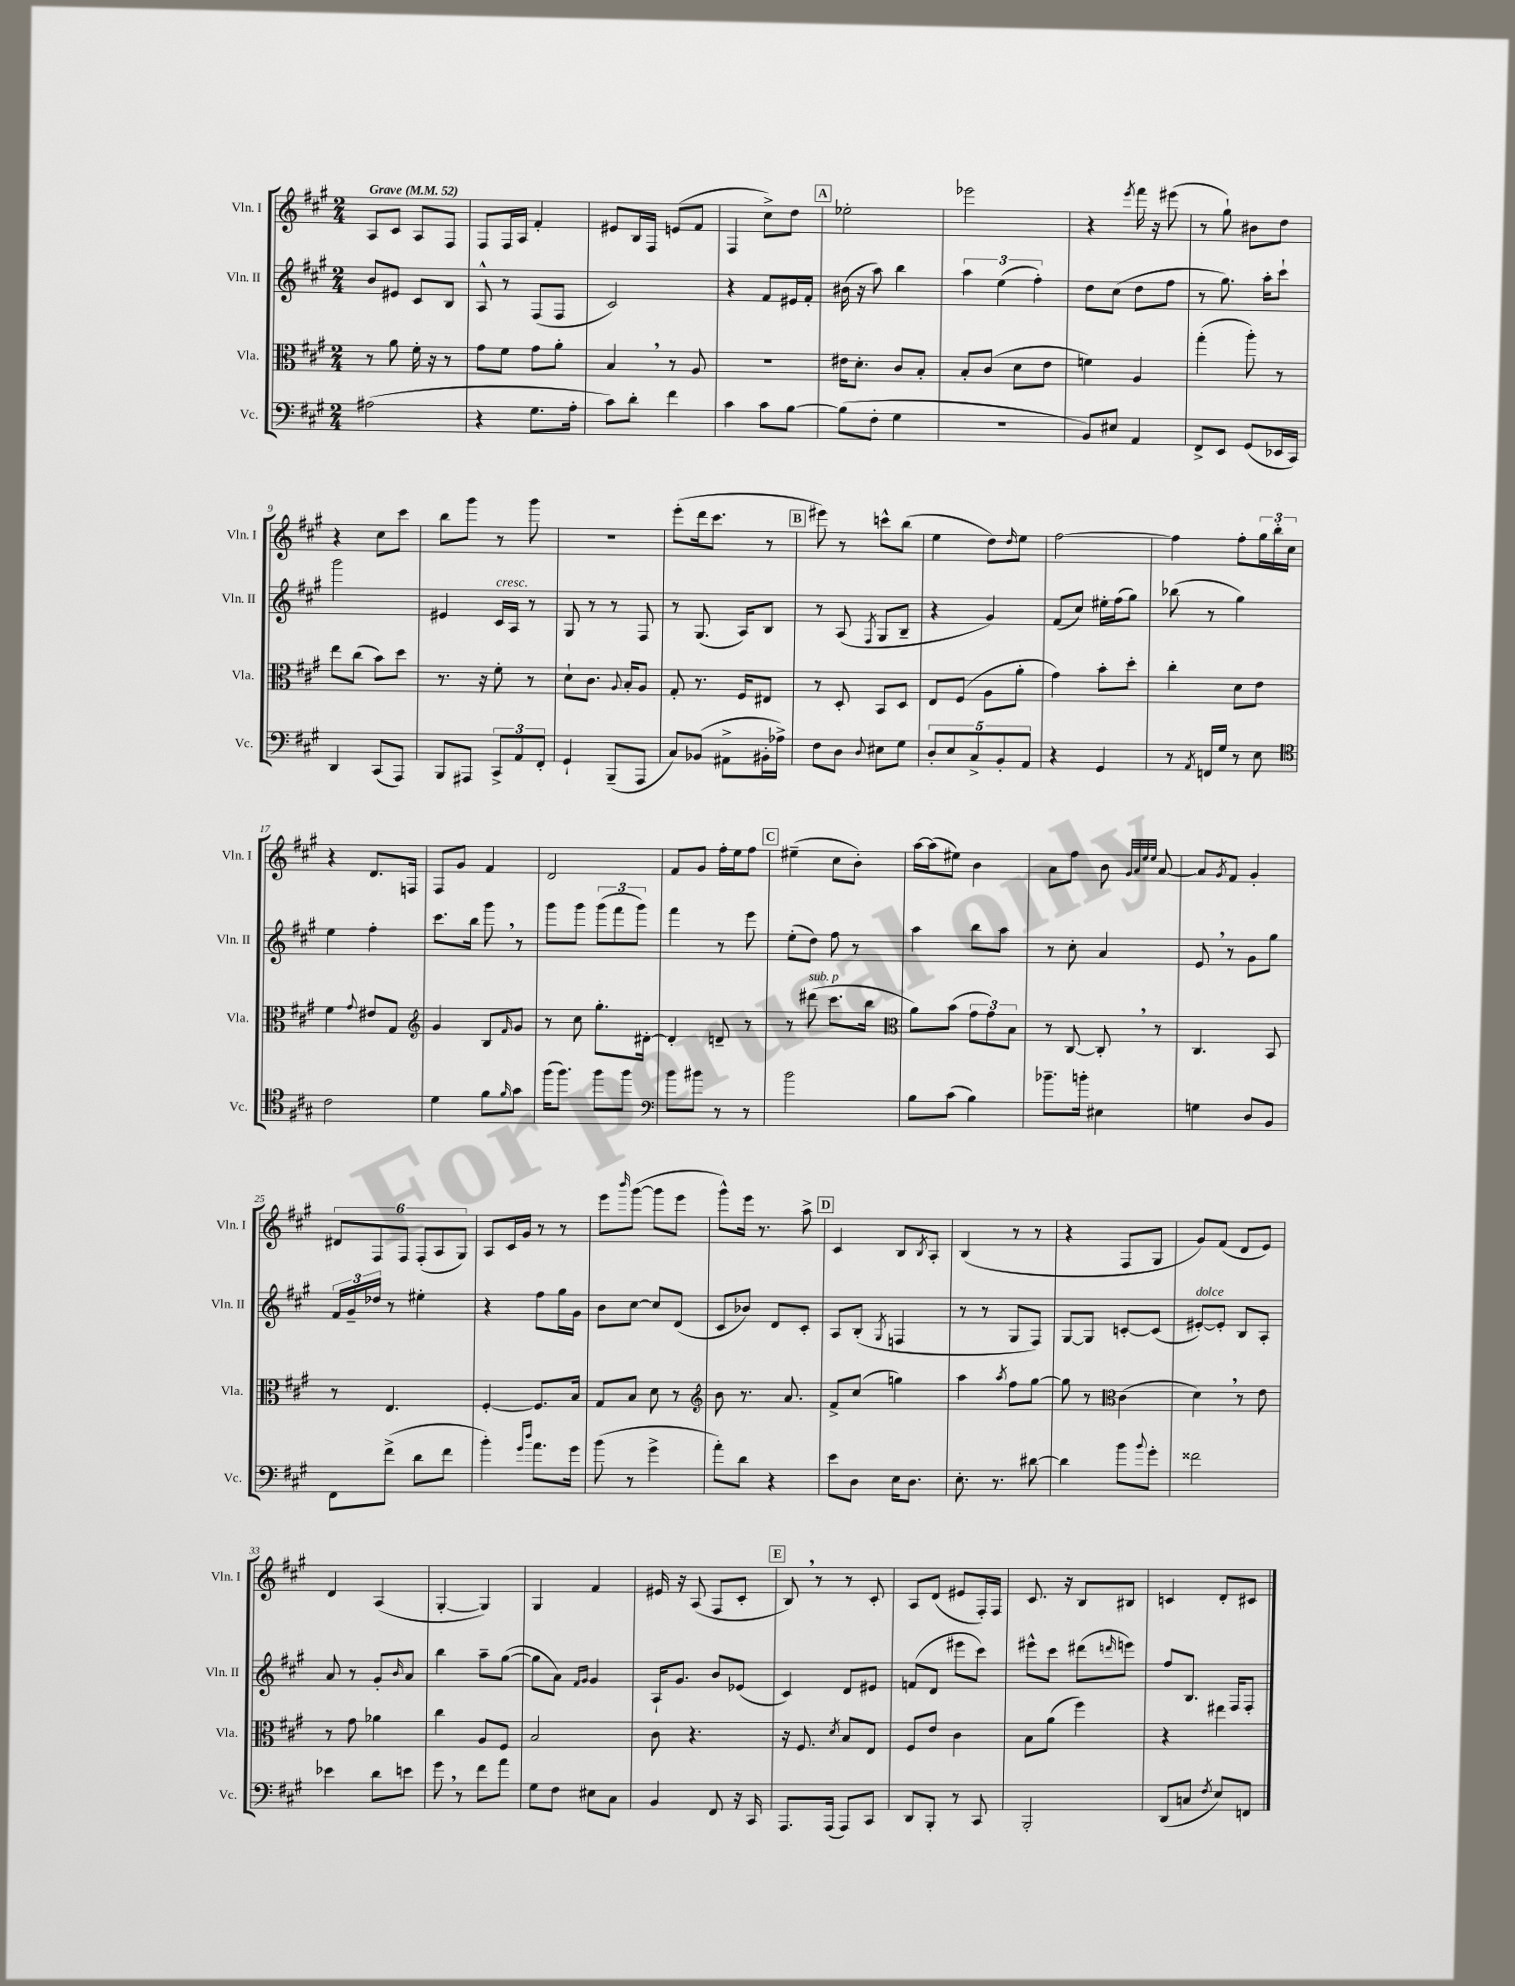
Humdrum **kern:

**kern	**kern	**kern	**kern
*staff4	*staff3	*staff2	*staff1
*clefF4	*clefC3	*clefG2	*clefG2
*k[f#c#g#]	*k[f#c#g#]	*k[f#c#g#]	*k[f#c#g#]
*M2/4	*M2/4	*M2/4	*M2/4
*MM52	*MM52	*MM52	*MM52
(2A#	8r	8b	8A
.	8a	8e#	8c#
.	16f#'	8c#	8A
.	16r	.	.
.	8r	8B	8F#
=	=	=	=
4r	8g#	8A^^	8F#
.	8f#	8r	16F#
.	.	.	16A
8.G#	8g#	(8F#	4f#'
.	8a'	8F#	.
16A'	.	.	.
=	=	=	=
8c#)	4B	2c#)	8e#
8d'	.	.	16B
.	.	.	16F#
4f#	8r	.	(8e
.	8A	.	8f#
=	=	=	=
4c#	2r	4r	4F#
8c#	.	8f#	8cc#^)
[8B	.	16e#	8dd
.	.	16f#'	.
=	=	=	=
(8B]	16e#	(16b#	2ee-'
.	8.d'	16r	.
8F#'	.	8aa)	.
4G#	8c#	4bb	.
.	8B'	.	.
=	=	=	=
2r	8B'	6aa	2eee-
.	(8c#	.	.
.	.	(6ee	.
.	8d	.	.
.	.	6ff#')	.
.	8e	.	.
=	=	=	=
8BB)	4f)	8dd	4r
8E#	.	(8cc#	.
.	.	.	8qeee
4AA	4A	8dd	16fff#
.	.	.	16r
.	.	8ff#	(8eee#
=	=	=	=
8FF#^	(4gg#'	8r	8r
8EE	.	8.gg#)	8gg#`)
(8GG#	8aa')	.	8b#
.	.	16aa'	.
16EE-	8r	8ccc#`	8dd
16CC#)	.	.	.
=	=	=	=
4DD	8ee	2ggg#	4r
.	(8cc#	.	.
(8CC#	8b)	.	8cc#
8AAA)	8dd	.	8ccc#
=	=	=	=
8BBB	8.r	4e#	8bb
8AAA#	.	.	8ggg#
.	16r	.	.
12CC#^	8f#'	16c#	8r
.	.	16A	.
12AA	.	.	.
.	8r	8r	8ggg#
12FF#'	.	.	.
=	=	=	=
4GG#`	8d`	8G#	2r
.	8.c#	8r	.
(8BBB~	.	8r	.
.	8qqA	.	.
.	16B'	.	.
8AAA	8A	8F#	.
=	=	=	=
8C#)	8G#'	8r	(8eee'
(8BB-	8.r	(8.G#	16ddd
.	.	.	8.ccc#
8AA#^	.	.	.
.	16F#	16A)	.
16BB#'	8E#	8B	8r
16A-^)	.	.	.
=	=	=	=
8F#	8r	8r	8eee#)
8D	8D'	(8A	8r
8qqD	.	8qF#	.
8E#	8BB	8G#	8ccc^^
8G#	8D	8B~	(8bb
=	=	=	=
10D'	8E	4r	4ee
10E	.	.	.
.	(8F#	.	.
10C#^	.	.	.
.	8A	4g#)	8dd)
10BB'	.	.	.
.	.	.	16qqdd
.	8a'	.	8ee
10AA	.	.	.
=	=	=	=
4r	4g#)	(8f#	[2ff#
.	.	8cc#)	.
4GG#	8b'	16ee#'	.
.	.	(16ff#	.
.	8dd'	8gg#)	.
=	=	=	=
8r	4cc#'	(8bb-	4ff#]
8qAA	.	.	.
16FF	.	8r	.
16G#	.	.	.
8r	8d	4gg#)	8ff#'
8E	8e	.	24gg#
.	.	.	24bb'
.	.	.	24cc#
=	=	=	=
*clefC4	*	*	*
2c#	4f#	4ee	4r
.	8qqg#	.	.
.	8e#	4ff#'	8.d
.	8G#	.	.
.	.	.	16F
=	=	=	=
*	*clefG2	*	*
4d	4g#	8.ccc#	8F#
.	.	.	8g#
.	.	16bb	.
8f#	8B	8ggg#	4f#
16qqf#	16qqf#	.	.
8g#	8g#	8r	.
=	=	=	=
(16ff#	8r	8ggg#	2d
8.ff#)	.	.	.
.	8cc#	8ggg#	.
8ff#	8.gg#'	(12ggg#	.
.	.	12fff#	.
8ff#	.	.	.
.	.	12ggg#)	.
.	[16d#'	.	.
=	=	=	=
*clefF4	*	*	*
8b	4d#']	4fff#	8f#
8b#	.	.	8g#
8r	8d~	8r	16ff#'
.	.	.	16ee
8r	8r	8eee	8ff#
=	=	=	=
2b	8r	(8ee'	(4ee#~
.	(8ddd#	8dd)	.
.	8.ccc#	8ff#	8cc#
.	.	8r	8b')
.	16bb	.	.
=	=	=	=
*	*clefC3	*	*
8B	8a)	4aa	[16aa
.	.	.	(16aa]
(8c#	(8b	.	8ee#)
4B)	12g#	8bb	4b
.	12g#)	.	.
.	.	8aa	.
.	12B	.	.
=	=	=	=
8.b-~	8r	8r	8a
.	[8C#	8cc#'	8ff#
16b'	.	.	.
4E#	8C#']	4a	8b
.	.	.	32qqg#
.	.	.	32qqa
.	.	.	32qqee
.	.	.	32qqee
.	8r	.	[8a
=	=	=	=
4G	4.C#	8e	8a]
.	.	.	8qg#
.	.	8r	8f#
8D	.	8g#	4g#'
8BB	8BB	8gg#	.
=	=	=	=
8FF#	8r	24f#	12d#
.	.	24g#~	.
.	.	24dd-	12F#
(8f#^	4.E	8r	.
.	.	.	12F#
8d	.	4ee#'	(12F#'
.	.	.	12A
8f#	.	.	.
.	.	.	12G#)
=	=	=	=
4b')	[4F#'	4r	8A
.	.	.	16c#
.	.	.	16g#
16qqg#	.	.	.
16qqdd	.	.	.
8.a	8.F#]	8ff#	8r
.	.	16gg#	8r
16g#	16B	16g#	.
=	=	=	=
(8b	8G#	8b	8eee
.	.	.	16qqbbb
8r	8B	[8cc#	([8ggg#
4g#^	8d	8cc#]	8ggg#]
.	8r	(8d	8eee
=	=	=	=
*	*clefG2	*	*
8a')	8b	8c#	8ggg#^^)
8d	8.r	8b-)	16eee
.	.	.	8.r
4r	.	8d	.
.	8.a	.	.
.	.	8c#'	8aa^
=	=	=	=
8e	8f#^	8A	4c#
8D	(8cc#	(8B'	.
.	.	8qG#	.
16E	4gg)	4F	8B
8.D	.	.	.
.	.	.	8qB
.	.	.	8A'
=	=	=	=
8.E'	4aa	8r	(4B
.	.	8r	.
8.r	.	.	.
.	8qaa	.	.
.	8ff#	8G#	8r
[8d#	[8gg#	8F#)	8r
=	=	=	=
4d#]	8gg#]	[8G#	4r
.	8r	8G#]	.
*	*clefC3	*	*
8b	(4c#	[8c'	8F#
8qqb	.	.	.
8g#'	.	(8c]	8G#
=	=	=	=
2f##	4d)	[8e#')	8g#)
.	.	8e#']	(8f#
.	8r	8B	8d
.	8e	8A'	8e)
=	=	=	=
4e-	8r	8a	4d
.	8g#	8r	.
8d	4a-	8g#'	(4A
.	.	16qqb	.
8e	.	8a	.
=	=	=	=
8g#	4cc#	4bb	[4G#'
8r	.	.	.
8f#	8A	8aa~	4G#])
8a	8F#	([8gg#	.
=	=	=	=
8G#	2B	8gg#]	4G#
8F#	.	8a)	.
.	.	16qqf#	.
.	.	16qqg#	.
8E#	.	4g#	4f#
8C#	.	.	.
=	=	=	=
4BB	8c#	16A`	16e#
.	.	8.g#	16r
.	4.r	.	(8A
8FF#	.	8b	8F#
16r	.	(8e-	8c#'
16CC#	.	.	.
=	=	=	=
8.AAA	16r	4c#)	8B)
.	8.F#	.	.
.	.	.	8r
(16AAA	.	.	.
.	8qd	.	.
8AAA)	8B	8d	8r
8CC#	8E	8e#	8c#'
=	=	=	=
8DD	8F#	(8f	8A
8BBB'	8e	8d	(8d
8r	4c#	8eee#	8e#
8CC#	.	8ccc#)	16F#')
.	.	.	16F#
=	=	=	=
2BBB'	8B	8eee#^^	8.c#
.	(8a	8ccc#	.
.	.	.	16r
.	4ff#)	(8ddd#	8B
.	.	16qqddd	.
.	.	8eee)	8B#
=	=	=	=
(8DD	4r	8ff#	4c
8C	.	8.B	.
8qF#	.	.	.
8E)	4ee#	.	8d'
.	.	16F#	.
8FF	.	8F#'	8c#
==	==	==	==
*-	*-	*-	*-
